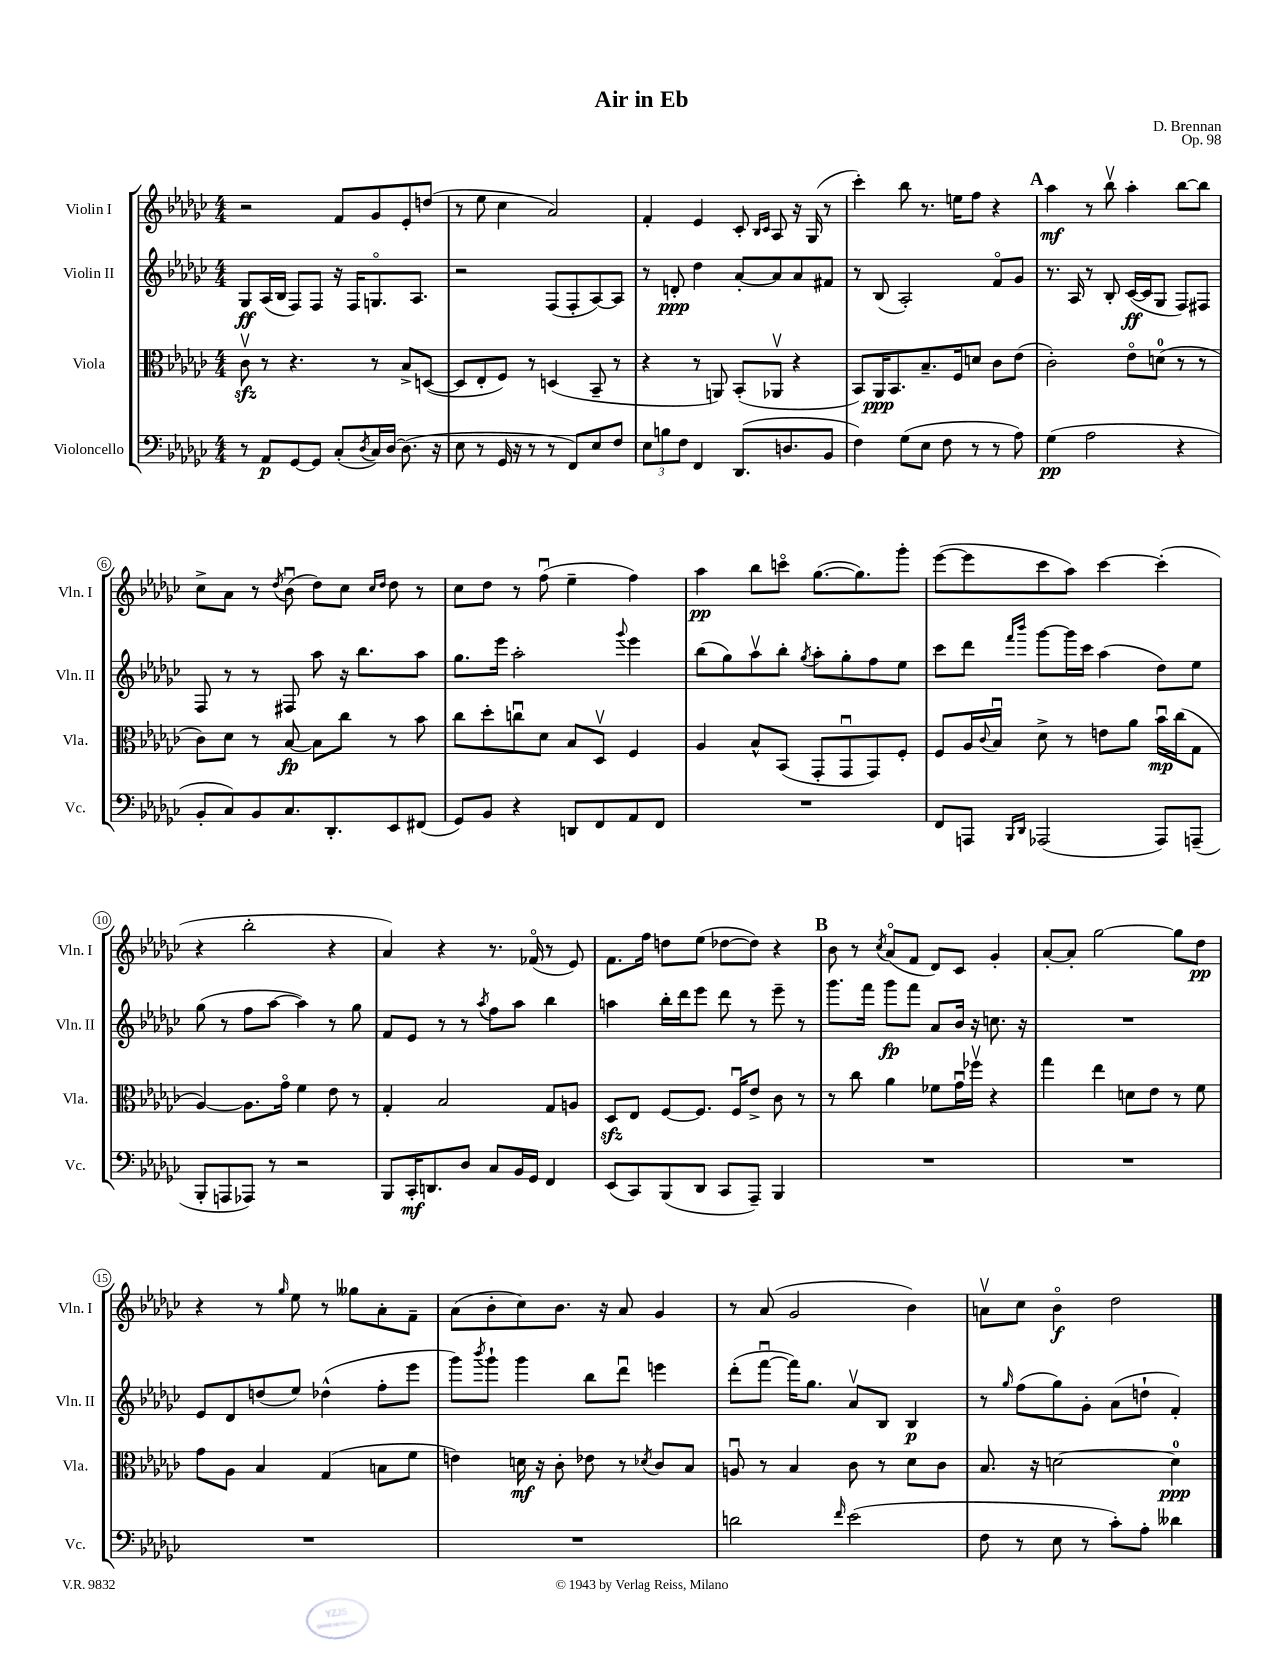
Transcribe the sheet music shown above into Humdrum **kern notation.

**kern	**dynam	**kern	**dynam	**kern	**dynam	**kern	**dynam
*part4	*part4	*part3	*part3	*part2	*part2	*part1	*part1
*staff4	*staff4	*staff3	*staff3	*staff2	*staff2	*staff1	*staff1
*I"Violoncello	*	*I"Viola	*	*I"Violin II	*	*I"Violin I	*
*I'Vc.	*	*I'Vla.	*	*I'Vln. II	*	*I'Vln. I	*
*clefF4	*	*clefC3	*	*clefG2	*	*clefG2	*
*k[b-e-a-d-g-c-]	*	*k[b-e-a-d-g-c-]	*	*k[b-e-a-d-g-c-]	*	*k[b-e-a-d-g-c-]	*
*M4/4	*	*M4/4	*	*M4/4	*	*M4/4	*
=1	=1	=1	=1	=1	=1	=1	=1
8r	.	8c-zzv\	.	8G-/L	ff	2r	.
8AA-/L	p	8r	.	(16A-/L	.	.	.
.	.	.	.	16B-/JJ	.	.	.
[8GG-/	.	4.r	.	8F/L)	.	.	.
8GG-/J]	.	.	.	8F/J	.	.	.
(8C-'/L	.	.	.	16r	.	8f/L	.
.	.	.	.	16F/KL	.	.	.
8qD-/	.	.	.	.	.	.	.
16C-/L)	.	8r	.	8.Gn/	.	8g-/	.
[16D-/JJ	.	.	.	.	.	.	.
(8.D-\]	.	8B-^/L	.	.	.	8e-'/	.
.	.	.	.	8.A-/J	.	.	.
.	.	([8Dn/J	.	.	.	(8ddn/J	.
16r	.	.	.	.	.	.	.
=2	=2	=2	=2	=2	=2	=2	=2
8E-\	.	8D/L]	.	2r	.	8r	.
8r	.	8E-'/	.	.	.	8ee-\	.
16GG-/	.	8F/J)	.	.	.	4cc-\	.
16r	.	.	.	.	.	.	.
8r	.	8r	.	.	.	.	.
8r	.	(4Dn/	.	(8F/L	.	2a-/)	.
8FF/L)	.	.	.	8F'/	.	.	.
8E-/	.	8BB-~/	.	[8A-/)	.	.	.
8F/J	.	8r	.	8A-/J]	.	.	.
=3	=3	=3	=3	=3	=3	=3	=3
12E-\L	.	4r	.	8r	.	4f'/	.
12Bn\	.	.	.	.	.	.	.
.	.	.	.	8dn'/	ppp	.	.
12F\J	.	.	.	.	.	.	.
4FF/	.	8r	.	4dd-\	.	4e-/	.
.	.	8AAn/)	.	.	.	.	.
(8.DD-/L	.	(8BB-'/L	.	[8a-'/L	.	8c-'/	.
.	.	.	.	.	.	16qqB-/LL	.
.	.	.	.	.	.	16qqc-/JJ	.
.	.	8AA-Xv/J	.	8a-/]	.	8A-/	.
8.Dn/	.	.	.	.	.	.	.
.	.	4r	.	8a-/	.	16r	.
.	.	.	.	.	.	(16G-/	.
8BB-/J	.	.	.	8f#X/J	.	8r	.
=4	=4	=4	=4	=4	=4	=4	=4
4F\)	.	8BB-/L)	.	8r	.	4ccc-'\)	.
.	.	16AA-/K	ppp	(8B-/	.	.	.
.	.	8.BB-/	.	.	.	.	.
(8G-\L	.	.	.	2A-'/)	.	8bb-\	.
8E-\J	.	8.B-~/	.	.	.	8.r	.
8F\	.	.	.	.	.	.	.
.	.	16F/k	.	.	.	16een\KL	.
8r	.	8dn/J	.	.	.	8ff\J	.
8r	.	8c-\L	.	8f/L	.	4r	.
8A-\)	.	(8e-\J	.	8g-/J	.	.	.
!!LO:REH:place=s1:t=A
=5	=5	=5	=5	=5	=5	=5	=5
(4G-\	pp	2c-'\)	.	8.r	.	4aa-\	mf
.	.	.	.	16A-/	.	.	.
2A-\	.	.	.	8r	.	8r	.
.	.	.	.	8B-'/	.	8bb-v\	.
.	.	8e-\L	.	([16c-/LL	ff	4aa-'\	.
.	.	.	.	16c-/J]	.	.	.
.	.	(8dn\J	.	8G-/J	.	.	.
4r	.	8r	.	8F/L)	.	[8bb-\L	.
.	.	8r	.	8F#X/J	.	8bb-\J]	.
!!LO:LB:g=z
=6	=6	=6	=6	=6	=6	=6	=6
8BB-'/L	.	8c-\L)	.	8F/	.	8cc-^\L	.
8C-/)	.	8d-\J	.	8r	.	8a-\J	.
8BB-/	.	8r	.	8r	.	8r	.
.	.	.	.	.	.	8qdd-/	.
8.C-/	.	[8B-/	fp	8F#X/	.	(8b-u\	.
.	.	8B-\L]	.	8aa-\	.	8dd-\L)	.
8.DD-'/	.	.	.	.	.	.	.
.	.	8cc-\J	.	16r	.	8cc-\J	.
.	.	.	.	8.bb-\L	.	.	.
.	.	.	.	.	.	16qqcc-/LL	.
.	.	.	.	.	.	16qqdd-/JJ	.
8EE-/	.	8r	.	.	.	8dd-\	.
(8FF#X/J	.	8b-\	.	8aa-\J	.	8r	.
=7	=7	=7	=7	=7	=7	=7	=7
8GG-/L)	.	8cc-\L	.	8.gg-\L	.	8cc-\L	.
8BB-/J	.	8dd-'\	.	.	.	8dd-\J	.
.	.	.	.	16eee-\Jk	.	.	.
4r	.	8ccnu\	.	2aa-'\	.	8r	.
.	.	8d-\J	.	.	.	(8ffu\	.
8DDn/L	.	8B-/L	.	.	.	4ee-~\	.
8FF/	.	8D-v/J	.	.	.	.	.
.	.	.	.	8qqggg-/	.	.	.
8AA-/	.	4F/	.	4eee-\	.	4ff\)	.
8FF/J	.	.	.	.	.	.	.
=8	=8	=8	=8	=8	=8	=8	=8
1r	.	4A-/	.	(8bb-\L	.	4aa-\	pp
.	.	.	.	8gg-\)	.	.	.
.	.	8B-^^/L	.	8aa-v\	.	8bb-\L	.
.	.	(8BB-/J	.	8bb-'\J	.	8cccn\J	.
.	.	.	.	8qgg-/	.	.	.
.	.	8GG-'/L	.	8aa-'\L	.	([8.gg-\L	.
.	.	8GG-u/	.	8gg-'\	.	.	.
.	.	.	.	.	.	8.gg-\])	.
.	.	8GG-/)	.	8ff\	.	.	.
.	.	8F'/J	.	8ee-\J	.	8ggg-'\J	.
=9	=9	=9	=9	=9	=9	=9	=9
8FF/L	.	8F/L	.	8ccc-\L	.	([8eee-\L	.
8AAAn/J	.	16A-/L	.	8ddd-\J	.	8eee-\]	.
.	.	8qqc-/	.	.	.	.	.
.	.	16B-u/JJ	.	.	.	.	.
16qqBBB-/LL	.	.	.	16qqfff/LL	.	.	.
16qqDD-/JJ	.	.	.	16qqbbb-/JJ	.	.	.
(2AAA-X/	.	8d-^\	.	[8ggg-\L	.	8ccc-\	.
.	.	8r	.	16ggg-\L]	.	8aa-\J)	.
.	.	.	.	16ccc-\JJ	.	.	.
.	.	8en\L	.	(4aa-\	.	[4ccc-\	.
.	.	8a-\J	.	.	.	.	.
8AAA-/L)	.	16b-u\LL	mp	8dd-\L)	.	(4ccc-'\]	.
.	.	(16cc-\J	.	.	.	.	.
(8AAAn~/J	.	8G-\J	.	8ee-\J	.	.	.
!!LO:LB:g=z
=10	=10	=10	=10	=10	=10	=10	=10
8BBB-'/L	.	[4A-/)	.	(8gg-\	.	4r	.
8AAAn/	.	.	.	8r	.	.	.
8AAA-X/J)	.	8.A-\L]	.	8ff\L	.	2bb-'\	.
8r	.	.	.	[8aa-\J	.	.	.
.	.	16g-\Jk	.	.	.	.	.
2r	.	4f\	.	4aa-\])	.	.	.
.	.	8e-\	.	8r	.	4r	.
.	.	8r	.	8gg-\	.	.	.
=11	=11	=11	=11	=11	=11	=11	=11
8BBB-/L	.	4G-'/	.	8f/L	.	4a-/)	.
16CC-'/K	mf	.	.	8e-/J	.	.	.
8.DDn/	.	.	.	.	.	.	.
.	.	2B-/	.	8r	.	4r	.
8D-/J	.	.	.	8r	.	.	.
.	.	.	.	8qaa-/	.	.	.
8C-/L	.	.	.	8ff\L	.	8.r	.
16BB-/L	.	.	.	8aa-\J	.	.	.
16GG-/JJ	.	.	.	.	.	(16f-X/	.
4FF/	.	8G-/L	.	4bb-\	.	8r	.
.	.	8An/J	.	.	.	8e-/)	.
=12	=12	=12	=12	=12	=12	=12	=12
(8EE-/L	.	8D-zz/L	.	4aan\	.	8.f\L	.
8CC-/)	.	8E-/J	.	.	.	.	.
.	.	.	.	.	.	16ff\Jk	.
(8BBB-/	.	[8F/L	.	16bb-'\LL	.	8ddn\L	.
.	.	.	.	16ddd-\J	.	.	.
8DD-/J	.	8.F/J]	.	8eee-\J	.	(8ee-\J	.
8CC-/L	.	.	.	8ddd-\	.	[8dd-X\L	.
.	.	16Fu/KL	.	.	.	.	.
8AAA-~/J)	.	8e-^/J	.	8r	.	8dd-\J])	.
4BBB-/	.	8c-\	.	8eee-~\	.	4r	.
.	.	8r	.	8r	.	.	.
!!LO:REH:place=s1:t=B
=13	=13	=13	=13	=13	=13	=13	=13
1r	.	8r	.	8.ggg-\L	.	8b-\	.
.	.	8cc-\	.	.	.	8r	.
.	.	.	.	16fff\Jk	.	.	.
.	.	.	.	.	.	8qcc-/	.
.	.	4a-\	.	8ggg-\L	fp	(8a-/L	.
.	.	.	.	8fff\J	.	8f/J	.
.	.	8f-X\L	.	8a-/L	.	8d-/L)	.
.	.	16g-u\L	.	16b-/Jk	.	8c-/J	.
.	.	16ff-Xv\JJ	.	16r	.	.	.
.	.	4r	.	8.ccn\	.	4g-'/	.
.	.	.	.	16r	.	.	.
=14	=14	=14	=14	=14	=14	=14	=14
1r	.	4gg-\	.	1r	.	[8a-'/L	.
.	.	.	.	.	.	8a-'/J]	.
.	.	4ee-\	.	.	.	[2gg-\	.
.	.	8dn\L	.	.	.	.	.
.	.	8e-\J	.	.	.	.	.
.	.	8r	.	.	.	8gg-\L]	.
.	.	8f\	.	.	.	8dd-\J	pp
!!LO:LB:g=z
=15	=15	=15	=15	=15	=15	=15	=15
1r	.	8g-\L	.	8e-/L	.	4r	.
.	.	8A-\J	.	8d-/	.	.	.
.	.	4B-/	.	(8ddn/	.	8r	.
.	.	.	.	.	.	16qqgg-/	.
.	.	.	.	8ee-/J)	.	8ee-\	.
.	.	(4G-/	.	(4dd-X^^\	.	8r	.
.	.	.	.	.	.	8gg--X\L	.
.	.	8Bn\L	.	8ff'\L	.	8a-'\	.
.	.	8f\J	.	8eee-\J	.	8f~\J	.
=16	=16	=16	=16	=16	=16	=16	=16
1r	.	4en\)	.	8ggg-\L)	.	(8a-\L	.
.	.	.	.	8qbbb-/	.	.	.
.	.	.	.	8ggg-`\J	.	8b-'\	.
.	.	16dn\	mf	4ggg-\	.	8cc-\)	.
.	.	16r	.	.	.	.	.
.	.	8c-'\	.	.	.	8.b-\J	.
.	.	8e-X\	.	8bb-\L	.	.	.
.	.	.	.	.	.	16r	.
.	.	8r	.	8ddd-u\J	.	8a-/	.
.	.	8qd-X/	.	.	.	.	.
.	.	8c-/L	.	4eeen\	.	4g-/	.
.	.	8B-/J	.	.	.	.	.
=17	=17	=17	=17	=17	=17	=17	=17
2dn\	.	8Anu/	.	(8ddd-'\L	.	8r	.
.	.	8r	.	[8fffu\J	.	(8a-/	.
.	.	4B-/	.	16fff\KL])	.	2g-/	.
.	.	.	.	8.gg-\J	.	.	.
16qqf/	.	.	.	.	.	.	.
(2e-\	.	8c-\	.	8a-v/L	.	.	.
.	.	8r	.	8B-/J	.	.	.
.	.	8d-\L	.	4B-/	p	4b-\)	.
.	.	8c-\J	.	.	.	.	.
=18	=18	=18	=18	=18	=18	=18	=18
8F\	.	8.B-/	.	8r	.	8anv\L	.
.	.	.	.	16qqgg-/	.	.	.
8r	.	.	.	(8ff\L	.	8cc-\J	.
.	.	16r	.	.	.	.	.
8E-\	.	[2dn\	.	8gg-\)	.	4b-\	f
8r	.	.	.	8g-'\J	.	.	.
8c-'\L)	.	.	.	(8a-\L	.	2dd-\	.
8A-'\J	.	.	.	8ddn`\J	.	.	.
4d--X\	.	4d\]	ppp	4f'/)	.	.	.
==	==	==	==	==	==	==	==
*-	*-	*-	*-	*-	*-	*-	*-
